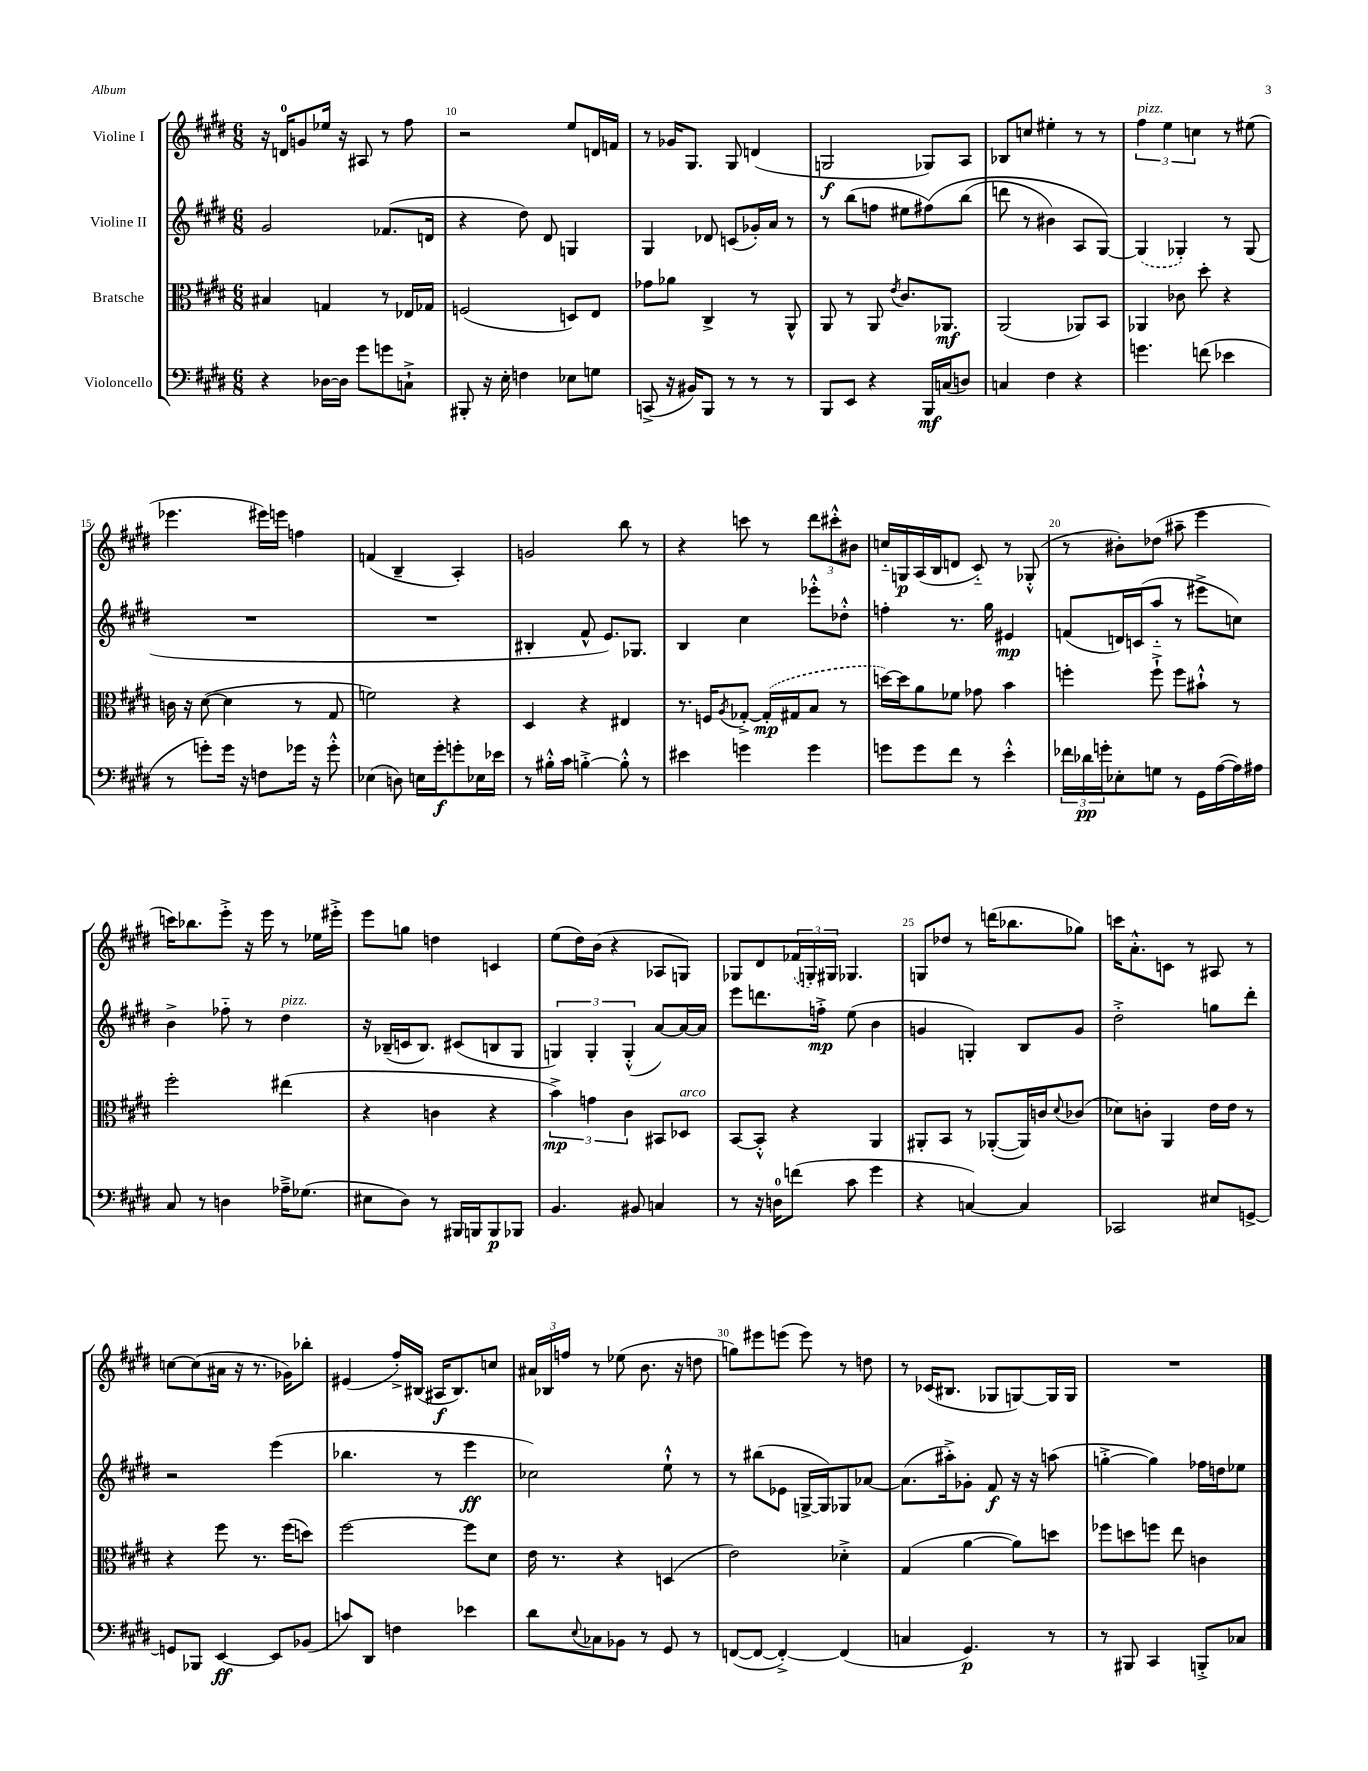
<<
\new StaffGroup <<
\new Staff = "s0" \with { instrumentName = "Violine I" } {
    \clef treble \key e \major \numericTimeSignature \time 6/8
    r16 d'16-0 g'8 ees''16 r16 ais8 r8 fis''8 |
    r2 e''8 d'16 f'16 |
    r8 ges'16 gis8. gis8 d'4( |
    g2\f ges8) a8 |
    bes8 c''8 eis''4-. r8 r8 |
    \tuplet 3/2 { fis''4^\markup { \italic "pizz." } e''4 c''4 } r8 eis''8( |
    ees'''4. eis'''16) e'''16 f''4 |
    f'4( b4-- a4-.) |
    g'2 b''8 r8 |
    r4 c'''8 r8 \tuplet 3/2 { dis'''8 cis'''8-.-^ bis'8 } |
    c''16-_ g16\p a16( b16 d'8 cis'8-_) r8 ges8-.-^( |
    r8 bis'8-.) des''8( ais''8-- e'''4 |
    c'''16) bes''8. e'''8-.-> r16 e'''16 r8 ees''16 eis'''16-.-> |
    e'''8 g''8 d''4 c'4 |
    e''8( dis''16) b'16( r4 aes8 g8) |
    ges8 dis'8 \tuplet 3/2 { \once \slurDashed fes'16( g16-.) gis16 } ges4. |
    g8 des''8 r8 d'''16( bes''8. ges''8) |
    c'''16 a'8.-.-^ c'8 r8 ais8 r8 |
    c''8~ c''8( ais'16 r16 r8. ges'16) bes''8-. |
    eis'4( fis''16-.->) bis16( ais16\f bis8.) c''8 |
    \tuplet 3/2 { ais'16 bes16 f''16 } r8 ees''8( b'8. r16 d''8 |
    g''8) eis'''8 e'''8( e'''8) r8 d''8 |
    r8 ces'16( bis8. ges8 g8~) g16 g16 |
    R2. \bar "|." |
}
\new Staff = "s1" \with { instrumentName = "Violine II" } {
    \clef treble \key e \major \numericTimeSignature \time 6/8
    gis'2 fes'8.( d'16 |
    r4 dis''8) dis'8 g4 |
    gis4 des'8 c'8( ges'16-.) a'16 r8 |
    r8 b''8( f''8 eis''8 fis''8)\( b''8( |
    d'''8 r8 bis'4) a8 gis8~\) |
    \once \slurDashed gis4( ges4-.) r8 ges8( |
    R2. |
    R2. |
    bis4-. fis'8-^ e'8.) ges8. |
    b4 cis''4 ees'''8-.-^ des''8-.-^ |
    f''4-. r8. gis''16 eis'4\mp |
    f'8( d'16) c'16( a''8-_ r8 eis'''8-> c''8) |
    b'4-> fes''8-_ r8 dis''4^\markup { \italic "pizz." } |
    r16 bes16--( c'16 bes8.) cis'8( b8 gis8 |
    \tuplet 3/2 { g4) g4-. g4-.-^( } a'8~) a'16~ a'16 |
    e'''8 d'''8. f''16-.->\mp e''8( b'4 |
    g'4 g4-.) b8 g'8 |
    dis''2-.-> g''8 dis'''8-. |
    r2 e'''4( |
    bes''4. r8 e'''4\ff |
    ces''2) e''8-!-^ r8 |
    r8 bis''8( ees'8 g16~-> g16) ges8 aes'8~ |
    aes'8.( ais''16-.->) ges'8-. fis'8\f r16 r16 a''8( |
    g''4~-.-> g''4) fes''16 d''16 ees''8 \bar "|." |
}
\new Staff = "s2" \with { instrumentName = "Bratsche" } {
    \clef alto \key e \major \numericTimeSignature \time 6/8
    bis4 g4 r8 ees16 ges16 |
    f2( d8) e8 |
    ges'8 aes'8 cis4-> r8 a,8-^ |
    a,8 r8 a,8 \acciaccatura { e'8 } cis'8. aes,8.\mf |
    a,2( aes,8) b,8 |
    aes,4 ces'8 dis''8-. r4 |
    c'16 r16 dis'8~( dis'4 r8 gis8 |
    f'2) r4 |
    dis4 r4 eis4 |
    r8. f16 \acciaccatura { a8 } ges8~-.-> \once \slurDashed ges16-.\mp( gis16 b8 r8 |
    d''16~) d''16 a'8 fes'8 ges'8 b'4 |
    f''4-. f''8-!-> f''8 bis'8-!-^ r8 |
    fis''2-. eis''4( |
    r4 c'4 r4 |
    \tuplet 3/2 { b'4->\mp) g'4 cis'4 } bis,8 des8^\markup { \italic "arco" } |
    b,8~ b,8-.-^ r4 a,4 |
    ais,8-. b,8 r8 aes,8~-.( aes,16) c'16 \appoggiatura { dis'8 } ces'8( |
    des'8) c'8-. a,4 e'16 e'16 r8 |
    r4 fis''8 r8. fis''16( d''8) |
    fis''2~ fis''8 dis'8 |
    e'16 r8. r4 d4( |
    e'2) des'4-.-> |
    gis4( a'4~ a'8) d''8 |
    fes''8 d''8 f''8 e''8 c'4 \bar "|." |
}
\new Staff = "s3" \with { instrumentName = "Violoncello" } {
    \clef bass \key e \major \numericTimeSignature \time 6/8
    r4 des16~ des16 gis'8 g'8 c8-!-> |
    bis,,8-. r16 e16-. f4 ees8 g8 |
    c,8->( r16 bis,16) b,,8 r8 r8 r8 |
    b,,8 e,8 r4 b,,16\mf c16( d8) |
    c4 fis4 r4 |
    g'4. f'8( ees'4 |
    r8 g'8-.) g'16 r16 f8 ges'16 r16 ges'8-.-^ |
    ees4( d8) e16 gis'16-.\f g'8-. ees16 ees'16 |
    r8 bis16-.-^ cis'16 b4~-.-> b8-.-^ r8 |
    eis'4 g'4 g'4 |
    g'8 g'8 fis'8 r8 e'4-.-^ |
    \tuplet 3/2 { fes'16 des'16\pp g'16-. } ees8-. g8 r8 gis,16 a16~( a16) ais16 |
    cis8 r8 d4 aes16---> ges8.( |
    eis8 dis8) r8 bis,,16 b,,16 b,,8\p bes,,8 |
    b,4. bis,8 c4 |
    r8 r16 d16-0 f'8( cis'8 gis'4 |
    r4 c4~) c4 |
    ces,2 eis8 g,8~-> |
    g,8 bes,,8 e,4~\ff e,8 bes,8( |
    c'8) dis,8 f4 ees'4 |
    dis'8 \appoggiatura { e8 } ces8 bes,8 r8 gis,8 r8 |
    f,8~( f,8~ f,4~-.->) f,4( |
    c4 gis,4.\p) r8 |
    r8 bis,,8 cis,4 b,,8-.-> ces8 \bar "|." |
}
>>
>>
\layout { \context { \Score currentBarNumber = #9 \override BarNumber.break-visibility = ##(#f #t #t) barNumberVisibility = #(every-nth-bar-number-visible 5) } }
